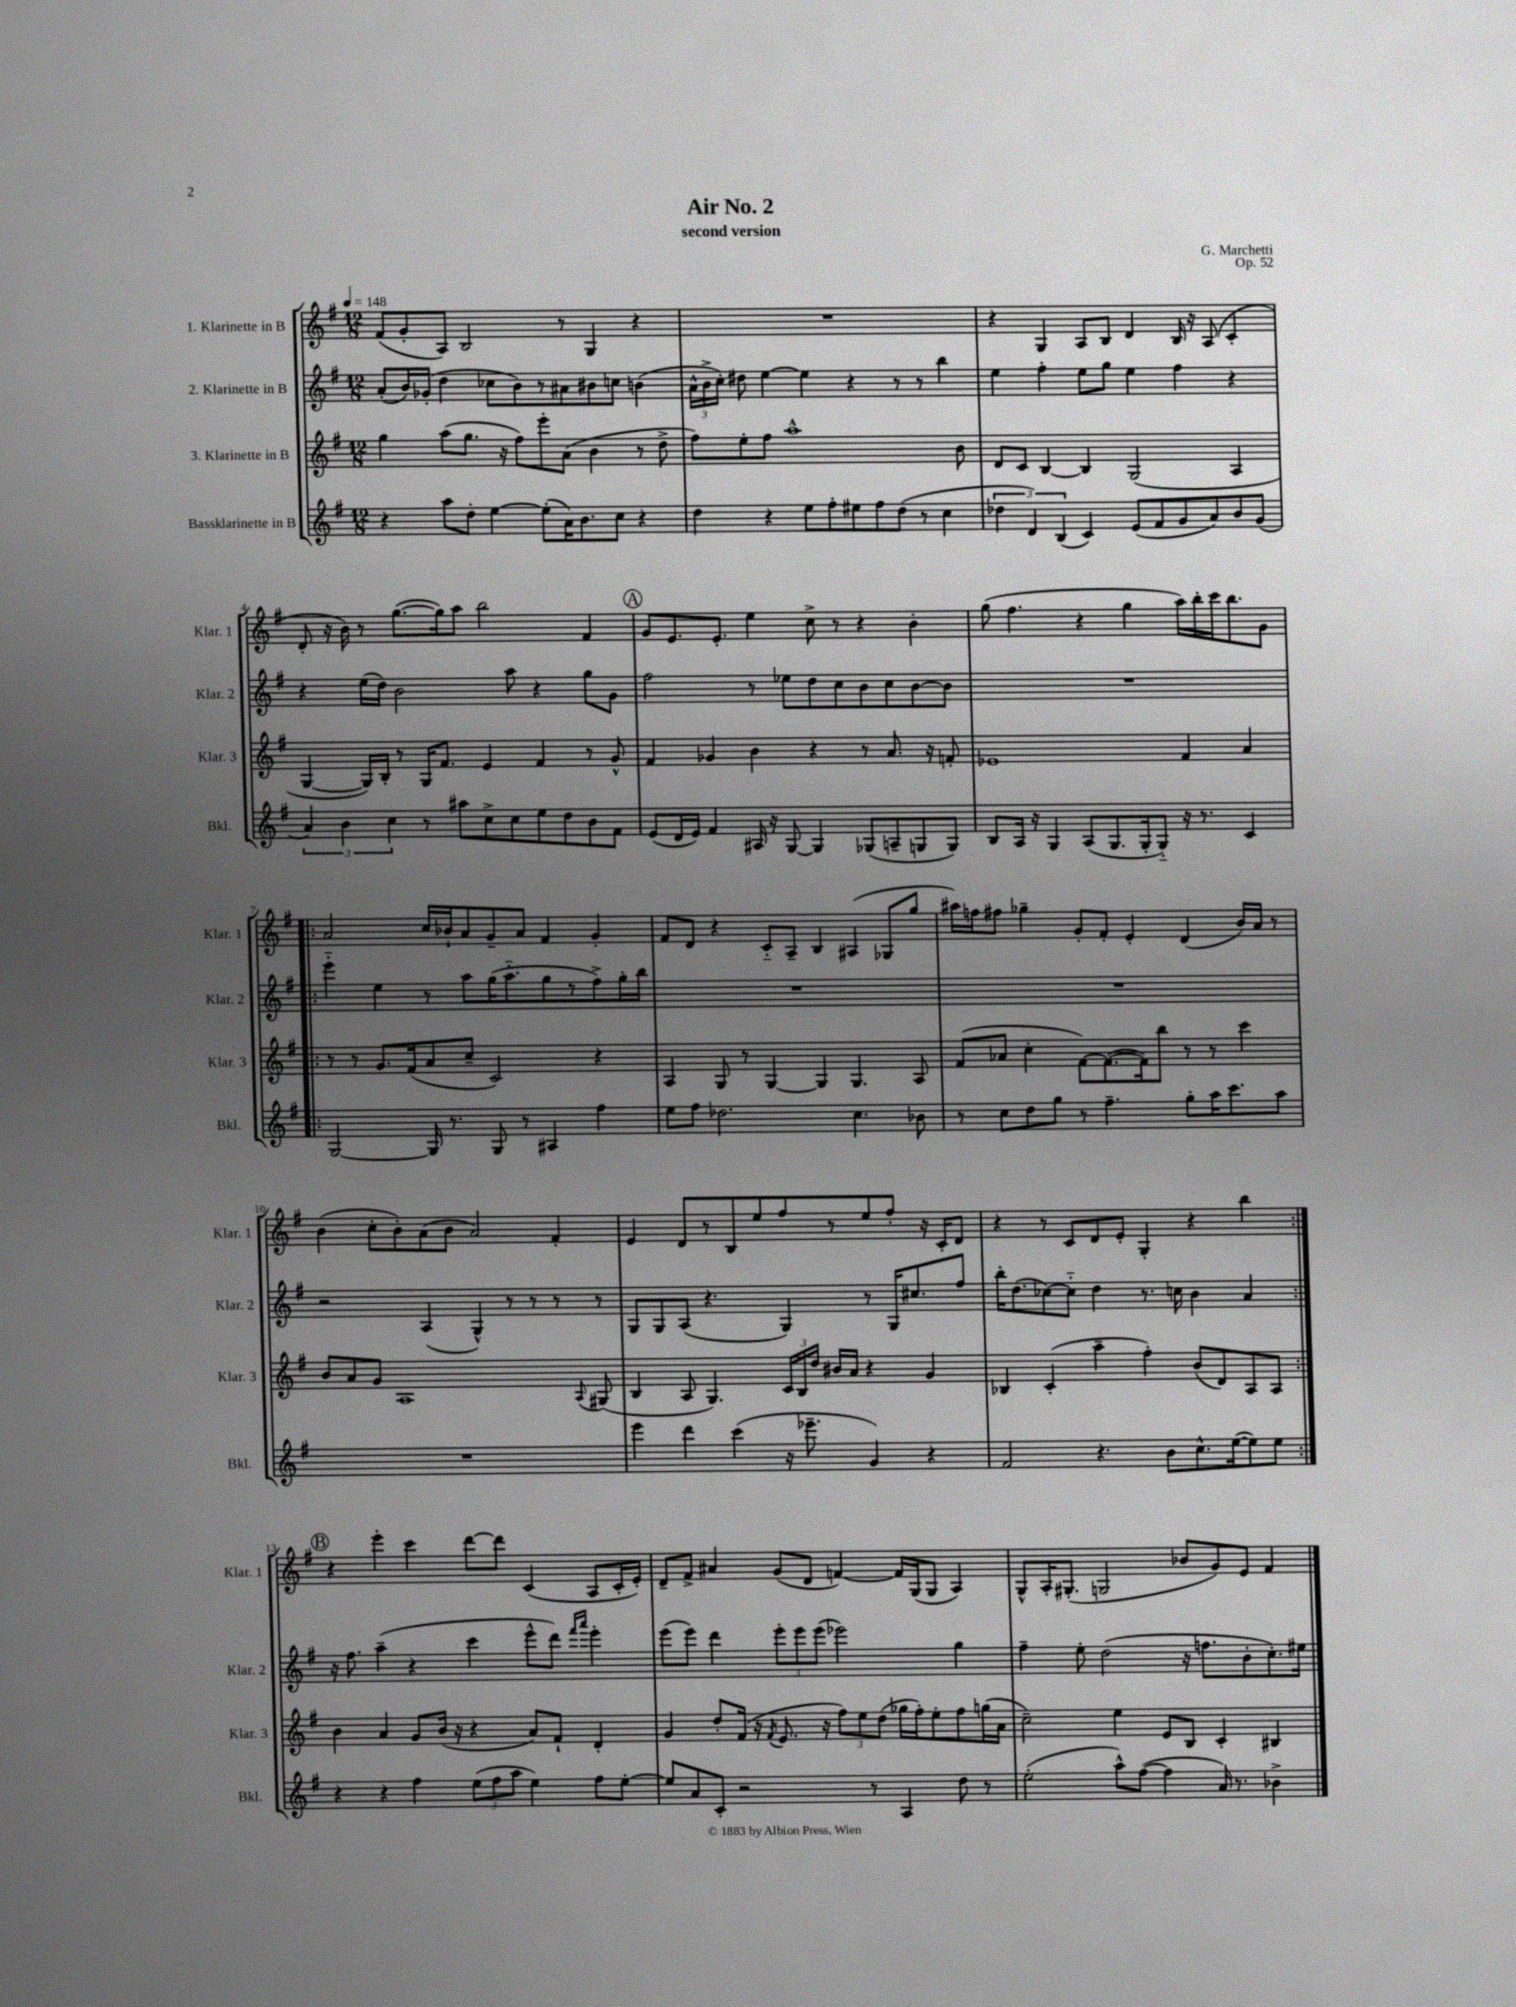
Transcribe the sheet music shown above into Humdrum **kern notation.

**kern	**kern	**kern	**kern
*part4	*part3	*part2	*part1
*staff4	*staff3	*staff2	*staff1
*I"Bassklarinette in B	*I"3. Klarinette in B	*I"2. Klarinette in B	*I"1. Klarinette in B
*I'Bkl.	*I'Klar. 3	*I'Klar. 2	*I'Klar. 1
*clefG2	*clefG2	*clefG2	*clefG2
*k[f#]	*k[f#]	*k[f#]	*k[f#]
*M12/8	*M12/8	*M12/8	*M12/8
*MM148	*MM148	*MM148	*MM148
=1	=1	=1	=1
4r	4gg\	(8a'/L	(8f#/L
.	.	16b/L)	8g'/
.	.	(16g-X'/JJ	.
8aa\L	(8aa\L	4dd\	8A/J)
8dd'\J	8.gg\J	.	2B/
[4ee\	.	8cc-X\L	.
.	16r	.	.
.	8ff#\L)	8b\)	.
(8ee'\L]	8eee'\	8r	.
16a\K)	(8a\J	8a#X\	8r
8.b\	.	.	.
.	4b\	8b#X\	4G/
8cc\J	.	8ccn\J	.
4r	8r	(4bn\	4r
.	8dd^\	.	.
=2	=2	=2	=2
4dd\	8ff#\L)	24a^^\LL	1.r
.	.	24b^\	.
.	.	24cc'\JJ)	.
.	8ee'\	8dd#X\	.
4r	8ff#\J	[4ee\	.
.	1aa^^	.	.
8ee\L	.	4ee\]	.
8ff#'\	.	.	.
8ee#X\	.	4r	.
8ff#\	.	.	.
(8dd\J	.	8r	.
8r	.	8r	.
4cc\	.	4bb\	.
.	8b\	.	.
=3	=3	=3	=3
6dd-X\	8d/L	4ee\	4r
.	8c/J	.	.
6d/)	.	.	.
.	[4B/	4ff#'\	4G/
(6B/	.	.	.
4c/)	4B/]	8ee\L	8A/L
.	.	8gg\J	8B/J
(8e/L	(2G/	4ee\	4d/
8f#/	.	.	.
8g/	.	4ff#\	16B/
.	.	.	16r
8a/)	.	.	(8A/
8b/	4A/	4r	4c'/
(8g/J	.	.	.
!!LO:LB:g=z
=4	=4	=4	=4
6a/)	[4G/	4r	8d'/
.	.	.	16r
6b\	.	.	.
.	.	.	16b\)
.	16G/LL])	(16ee\LL	8r
.	16B'/JJ	16dd\JJ)	.
6cc\	.	.	.
.	8r	2b\	([8.gg\L
8r	16G/KL	.	.
.	8.f#/J	.	16gg\k])
8aa#X\L	.	.	8aa\J
8cc^\	4e/	.	2bb\
8cc\	.	8aa\	.
8ee\	4f#/	4r	.
8dd\	.	.	.
8b\	8r	8gg\L	4f#/
8f#\J	8g^^/	8g\J	.
!!LO:REH:place=s1:t=A
=5	=5	=5	=5
(8e/L	4f#/	2ff#\	8g/L
16d/L	.	.	8.e/
16e/JJ)	.	.	.
4f#/	4g-X/	.	.
.	.	.	8.e'/J
16A#X/	4b\	8r	4ee\
16r	.	.	.
[8G/	.	8ee-X\L	.
4G/]	4r	8dd\	8cc^\
.	.	8cc\	8r
(8G-X/L	8r	8b\	4r
8An~/	8.a/	8cc\	.
8Gn/	.	[8b\	4b'\
.	16r	.	.
8G/J)	8fn'/	8b\J]	.
=6	=6	=6	=6
8B/L	1e-X	1.r	(8gg\
16A/Jk	.	.	4.ff#\
16r	.	.	.
4G/	.	.	.
(8A/L	.	.	4r
8.G/	.	.	.
.	.	.	4gg\
16G'/k	.	.	.
8G/J)	.	.	.
16r	4f#/	.	16aa\LL)
8.r	.	.	16bb'\
.	.	.	16ccc\J
.	.	.	8.bb\
4c/	4a/	.	.
.	.	.	8g\J
!!LO:LB:g=z
=7!|:	=7!|:	=7!|:	=7!|:
[2G/	8r	4eee\	2a/
.	8r	.	.
.	8.g/L	4ee\	.
.	(16f#/k	.	.
16G/]	8a/	8r	16cc/LL
8.r	.	.	16b-X`/J
.	8cc~/J	8aa\L	8a/
8G/	2c/)	(16gg\K	8g~/
.	.	8.aa\	.
8r	.	.	8a/J
4A#X/	.	8gg\	4f#/
.	.	8r	.
4ff#\	4r	8ff#^\)	4g'/
.	.	16gg'\L	.
.	.	16bb\JJ	.
=8	=8	=8	=8
8ee\L	4A/	1.r	8f#/L
8ff#\J	.	.	8d/J
2.dd-X\	8G/	.	4r
.	8r	.	.
.	[4G/	.	8c/L
.	.	.	8A~/J
.	4G/]	.	4B/
4.cc\	4.G/	.	(4A#X/
.	.	.	8G-X/L
8b-X\	8A/	.	8gg/J
=9	=9	=9	=9
8r	(8f#/L	1.r	16aa#X\LL)
.	.	.	16ffn\J
8cc\L	8a-X/J	.	8ff#X\J
8dd\	4cc'\	.	4gg-X~\
8gg\J	.	.	.
8r	[8f#\L)	.	8g'/L
4.ff#~\	(8.f#\_	.	8f#'/J
.	.	.	4e'/
.	16f#\k])	.	.
.	8bb\J	.	.
8gg'\L	8r	.	(4d/
16aa\K	8r	.	.
8.ccc\	.	.	.
.	4ccc\	.	16b/LL)
.	.	.	16a/JJ
8aa\J	.	.	8r
!!LO:LB:g=z
=10	=10	=10	=10
1.r	8b/L	2r	(4b\
.	8a/	.	.
.	8g/J	.	8cc'\L
.	1A	.	8b'\)
.	.	(4A/	(8a\
.	.	.	8b\J
.	.	4G^^/)	2a/)
.	.	8r	.
.	.	8r	.
.	.	8r	4f#'/
.	8qqA/	.	.
.	(8G#X/	8r	.
=11	=11	=11	=11
4eee\	4B/	8G/L	4e/
.	.	8G/	.
4ddd\	8A/	(8A/J	8d/L
.	4.G/)	4.r	8r
(4ccc\	.	.	8B/
.	.	.	8ee/
16r	24c/LL	4G/)	8ff#/
.	24B/	.	.
8.eee-X~\	.	.	.
.	24dd/JJ	.	.
.	16b#X/LL	.	8r
.	16a/JJ	.	.
4g/)	4r	8r	8ee/
.	.	16G/KL	8ff#'/J
.	.	8.cc#X/	.
4r	4g/	.	16r
.	.	.	16c'/KL
.	.	8ff#/J	8d/J
=12	=12	=12	=12
2f#/	4B-X/	16bb'\KL	4r
.	.	(8.dd\	.
.	(4c'/	[8cc-X\)	8r
.	.	8cc-\J]	8c/L
4.r	4aa~\	4dd\	8d/
.	.	.	8e'/J
.	4ff#'\)	8.r	4G'/
8b\L	.	.	.
.	.	16ccn\	.
8.cc^^\	(8b/L	4b\	4r
.	8d/)	.	.
([16ee\k	.	.	.
8ee\])	8A/	4a/	4bb\
8ee\J	8A/J	.	.
!!LO:LB:g=z
!!LO:REH:place=s1:t=B
=13:|!	=13:|!	=13:|!	=13:|!
4r	4b\	16r	4r
.	.	8.ff#\	.
4r	4a/	(4aa~\	4eee'\
4ff#\	8g/L	4r	4ccc\
.	(16b/Jk	.	.
.	16r	.	.
(12ee\L	4r	4ccc\	[8ddd\L
12ff#\	.	.	.
.	.	.	8ddd\J]
12aa\J	.	.	.
4ee\)	8a/L)	8eee^^\L	(4c/
.	8f#`/J	8ddd\J)	.
.	.	16qqfff#/LL	.
.	.	16qqaaa/JJ	.
8ff#\L	4d'/	4eee'\	8A/L
[8ee'\J	.	.	16c'/L
.	.	.	16e'/JJ)
=14	=14	=14	=14
8ee/L]	4g/	(8eee\L	8d~/L
8a/	.	8eee\J)	8f#^/J
8c'/J	8dd'/L	4ddd\	4a#X/
2r	(16f#/Jk	.	.
.	16r	.	.
.	8qf#/	.	.
.	8.e/	12eee'\L	(8g/L
.	.	12eee\	.
.	.	.	8d/J
.	.	(12eee\J	.
.	16r	.	.
.	12ff#\L)	2eee-X\)	[4fn/)
.	12ee\	.	.
8r	.	.	.
.	(12dd\J	.	.
4A/	16gg-X\LL	.	16f/LL]
.	16ff#'\J)	.	(16G/J
.	8ee'\	.	8G/J
8dd\	8ff#\	4gg\	4A/)
8r	(16ggn\L	.	.
.	16a\JJ	.	.
=15	=15	=15	=15
(2ee'\	2cc~\)	4ff#~\	8G^^/L
.	.	.	16A'/K
.	.	.	(8.G#X'/J
.	.	8ee'\	.
.	.	(2dd\	2Gn/
8aa^^\L)	4ee\	.	.
([8ff#\J	.	.	.
4ff#\]	8e/L	.	.
.	8B/J	16r	8b-X/L
.	.	8.ffn\L	.
16a/)	4c'/	.	8g/)
8.r	.	.	.
.	.	8b'\	8e/J
4b-X^\	4B#X/	8.cc'\)	4f#/
.	.	16ee#X\Jk	.
==	==	==	==
*-	*-	*-	*-
